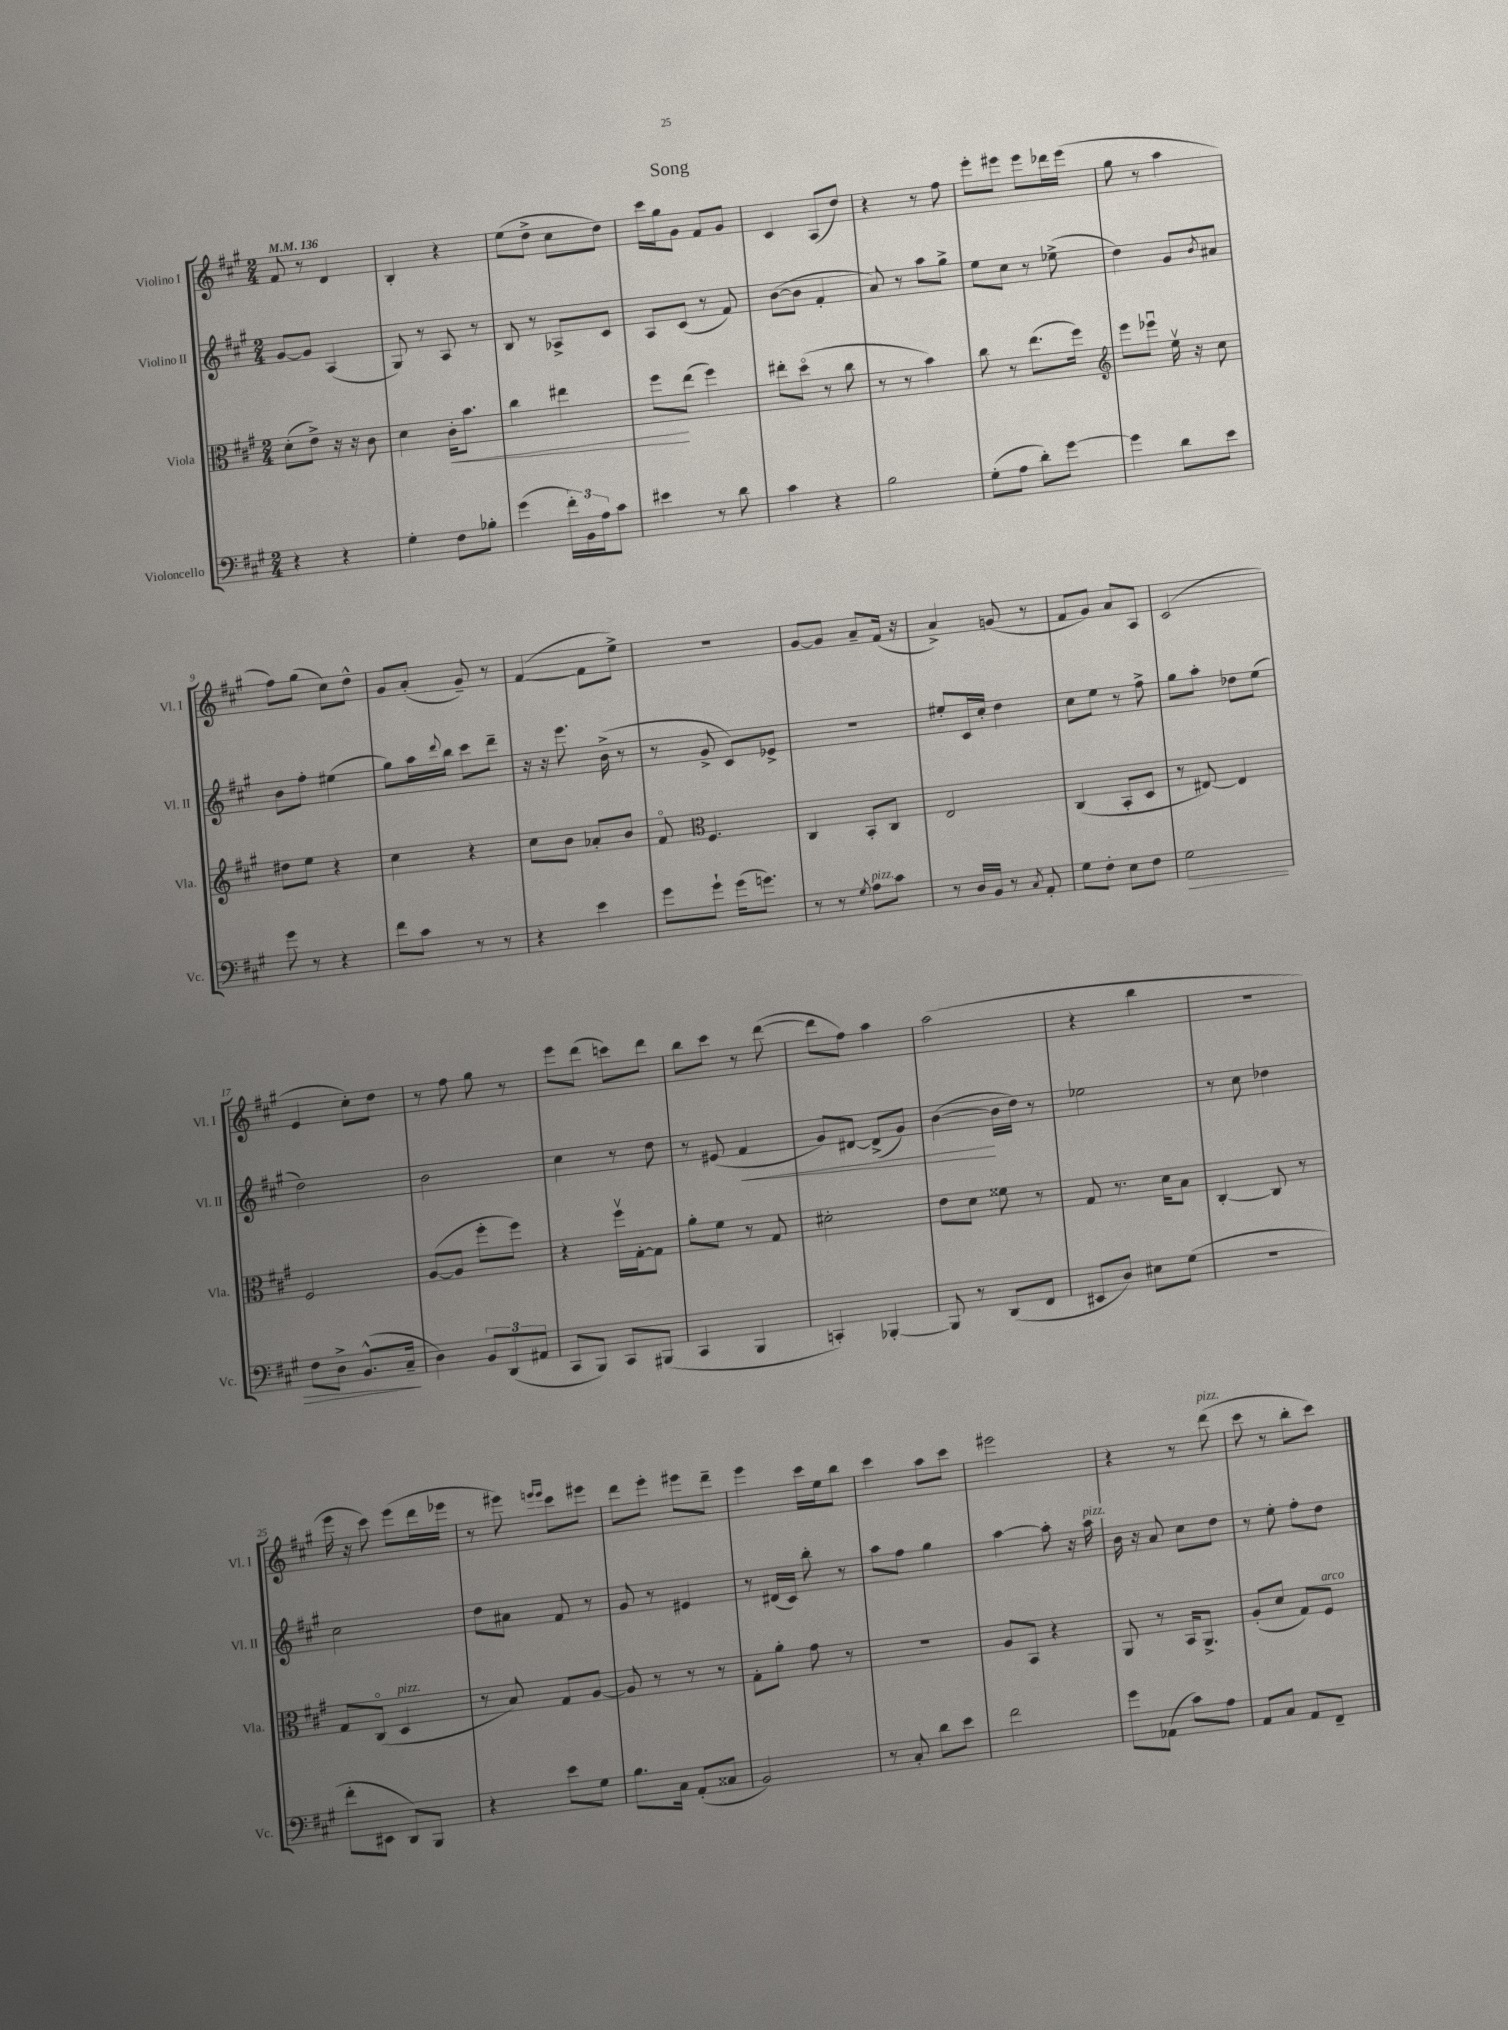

**kern	**dynam	**kern	**dynam	**kern	**dynam	**kern
*part4	*part4	*part3	*part3	*part2	*part2	*part1
*staff4	*staff4	*staff3	*staff3	*staff2	*staff2	*staff1
*I"Violoncello	*	*I"Viola	*	*I"Violino II	*	*I"Violino I
*I'Vc.	*	*I'Vla.	*	*I'Vl. II	*	*I'Vl. I
*clefF4	*	*clefC3	*	*clefG2	*	*clefG2
*k[f#c#g#]	*	*k[f#c#g#]	*	*k[f#c#g#]	*	*k[f#c#g#]
*M2/4	*	*M2/4	*	*M2/4	*	*M2/4
*MM136	*	*MM136	*	*MM136	*	*MM136
=1	=1	=1	=1	=1	=1	=1
4r	.	(8d'\L	.	[8g#/L	.	8f#/
.	.	8e^\J)	.	8g#/J]	.	8r
4r	.	16r	.	(4A/	.	4d/
.	.	16r	.	.	.	.
.	.	8c#\	.	.	.	.
=2	=2	=2	=2	=2	=2	=2
4G#'\	.	4d\	.	8G#/)	.	4B'/
.	.	.	.	8r	.	.
!	!	!	!LO:HP:b	!	!	!
8F#\L	.	16c#'\KL	<	8A/	.	4r
.	.	8.b\J	.	.	.	.
8B-X'\J	.	.	.	8r	.	.
=3	=3	=3	=3	=3	=3	=3
(4g#\	.	4cc#\	.	8B/	.	(8ee\L
.	.	.	.	8r	.	8dd^\J
24f#'\LL)	.	4ee#X\	.	8A-X^/L	.	8cc#\L
24BB\	.	.	.	.	.	.
24A\J	.	.	.	.	.	.
8c#\J	.	.	.	8c#/J	.	8dd\J)
=4	=4	=4	=4	=4	=4	=4
4e#X\	.	8ff#\L	.	8A/L	.	16ccc#\LL
.	.	.	.	.	.	16gg#\J
.	.	(8ee\J	[	(8c#/J	.	8g#\J
8r	.	4ff#\)	.	8r	.	8f#/L
8d\	.	.	.	8f#/)	.	8g#/J
=5	=5	=5	=5	=5	=5	=5
4c#\	.	8ee#X'\L	.	([8b\L	.	4c#/
.	.	(8dd\J	.	8b\J]	.	.
4r	.	8r	.	4f#'/	.	(8A/L
.	.	8cc#\	.	.	.	8dd/J)
=6	=6	=6	=6	=6	=6	=6
2B\	.	8r	.	8a/)	.	4r
.	.	8r	.	8r	.	.
.	.	4b\)	.	8aa\L	.	8r
.	.	.	.	8gg#^\J	.	8ff#\
=7	=7	=7	=7	=7	=7	=7
(8G#'\L	.	8cc#\	.	8ee\L	.	8eee'\L
8A\J	.	8r	.	8cc#\J	.	8eee#X\J
8d'\L)	.	(8.ee\L	.	8r	.	8eee#\L
[8g#\J	.	.	.	(8ee-X^\	.	16ddd-X\L
.	.	16ff#\Jk)	.	.	.	(16eee#\JJ
=8	=8	=8	=8	=8	=8	=8
*	*	*clefG2	*	*	*	*
4g#\]	.	8eee\L	.	4dd\)	.	8gg#\
.	.	8eee-Xu\J	.	.	.	8r
8d\L	.	16eev\	.	8g#/L	.	4aa\
.	.	16r	.	.	.	.
.	.	.	.	8qb/	.	.
8e\J	.	8cc#\	.	8a#X/J	.	.
!!LO:LB:g=z
=9	=9	=9	=9	=9	=9	=9
8g#\	.	8dd#X\L	.	8b\L	.	8ff#\L)
8r	.	8ee\J	.	8ff#'\J	.	(8gg#\J
4r	.	4r	.	(4ee#X\	.	8cc#\L)
.	.	.	.	.	.	8dd^^\J
=10	=10	=10	=10	=10	=10	=10
8f#\L	.	4cc#\	.	8gg#\L)	.	8g#/L
8c#\J	.	.	.	16aa\L	.	(8a'/J
.	.	.	.	8qqddd/	.	.
.	.	.	.	16bb\JJ	.	.
8r	.	4r	.	8ccc#\L	.	8g#~/)
8r	.	.	.	8ddd~\J	.	8r
=11	=11	=11	=11	=11	=11	=11
4r	.	8cc#\L	.	16r	.	([4f#/
.	.	.	.	16r	.	.
.	.	8b\J	.	8.eee\	.	.
4e\	.	8a-X'/L	.	.	.	8f#\L]
.	.	.	.	(16b^\	.	.
.	.	8b/J	.	8r	.	8ee^\J)
=12	=12	=12	=12	=12	=12	=12
8g#\L	.	8f#/	.	8r	.	2r
*	*	*clefC3	*	*	*	*
8g#`\J	.	4.F#/	.	8g#^/	.	.
(16g#\KL	.	.	.	8c#/L)	.	.
8.gn\J)	.	.	.	.	.	.
.	.	.	.	8e-X^/J	.	.
=13	=13	=13	=13	=13	=13	=13
8r	.	4C#/	.	2r	.	[8g#/L
8r	.	.	.	.	.	8g#/J]
8qG#/	.	.	.	.	.	.
!LO:TX:a:i:t=pizz.	!	!	!	!	!	!
8A\L	.	8BB'/L	.	.	.	8a~/L
8c#\J	.	8C#/J	.	.	.	(16f#/Jk
.	.	.	.	.	.	16r
=14	=14	=14	=14	=14	=14	=14
8r	.	2E/	.	8ee#X'/L	.	4a^/)
16D/LL	.	.	.	16c#/L	.	.
16BB/JJ	.	.	.	16cc#'/JJ	.	.
8r	.	.	.	4dd\	.	(8gn/
8qC#/	.	.	.	.	.	.
8AA'/	.	.	.	.	.	8r
=15	=15	=15	=15	=15	=15	=15
8G#\L	.	(4C#/	.	8cc#\L	.	8f#/L
8F#'\J	.	.	.	8ee\J	.	8g#/J)
8E\L	.	8BB'/L	.	8r	.	8a/L
8F#\J	.	8D/J	.	8ff#^\	.	8A/J
=16	=16	=16	=16	=16	=16	=16
!	!LO:HP:b	!	!	!	!	!
2G#\	>	8r	.	8gg#\L	.	(2c#/
.	.	[8E#X/)	.	8aa'\J	.	.
.	.	4E#/]	.	8dd-X\L	.	.
.	.	.	.	(8ee\J	.	.
!!LO:LB:g=z
=17	=17	=17	=17	=17	=17	=17
8F#\L	.	2F#/	.	2dd\)	.	4e/
8D^\J	.	.	.	.	.	.
(8.BB^^/L	.	.	.	.	.	8cc#'\L)
.	.	.	.	.	.	8dd\J
16C#~/Jk	.	.	.	.	.	.
.	]	.	.	.	.	.
=18	=18	=18	=18	=18	=18	=18
4D\)	.	([8A/L	.	2b\	.	8r
.	.	8A/J]	.	.	.	8ff#\
12BB/L	.	8ff#'\L	.	.	.	8gg#\
(12DD/	.	.	.	.	.	.
.	.	8ff#\J)	.	.	.	8r
12AA#X/J	.	.	.	.	.	.
=19	=19	=19	=19	=19	=19	=19
8CC#/L	.	4r	.	4cc#\	.	8eee\L
8BBB/J)	.	.	.	.	.	(8ddd\J
8CC#/L	.	16ff#v\LL	.	8r	.	8cccn\L)
.	.	[16G#'\J	.	.	.	.
(8BBB#X/J	.	8G#\J]	.	8dd\	.	8ddd\J
=20	=20	=20	=20	=20	=20	=20
4CC#/	.	8a'\L	.	8r	.	8bb\L
.	.	8f#\J	.	(8e#X/	.	8ccc#\J
!	!	!	!	!	!LO:HP:b	!
4BBB/	.	8r	.	4f#/	<	8r
.	.	8G#/	.	.	.	([8ddd\
=21	=21	=21	=21	=21	=21	=21
4CCn'/)	.	2d#X'\	.	8g#/L)	.	8ddd\L]
.	.	.	.	[8d#X/J	.	8ff#\J)
[4BBB-X'/	.	.	.	(8d#^/L]	.	4aa\
.	.	.	.	8g#/J)	.	.
=22	=22	=22	=22	=22	=22	=22
8BBB-/]	.	8e\L	.	([4b\	.	(2aa\
8r	.	8d\J	.	.	.	.
(8DD/L	.	8f##X\	.	16b\LL]	[	.
.	.	.	.	16dd\JJ)	.	.
8FF#/J	.	8r	.	8r	.	.
=23	=23	=23	=23	=23	=23	=23
8EE#X/L	.	8G#/	.	2ee-X\	.	4r
8D/J)	.	8.r	.	.	.	.
8E#X\L	.	.	.	.	.	4bb\
.	.	16d\KL	.	.	.	.
(8G#\J	.	8B\J	.	.	.	.
=24	=24	=24	=24	=24	=24	=24
2r	.	[4C#'/	.	8r	.	2r
.	.	.	.	8cc#\	.	.
.	.	8C#/]	.	4dd-X\	.	.
.	.	8r	.	.	.	.
!!LO:LB:g=z
=25	=25	=25	=25	=25	=25	=25
8f#'\L	.	8G#/L	.	2cc#\	.	16eee\
.	.	.	.	.	.	16r
8EE#X\J	.	(8C#/J	.	.	.	8ccc#\)
!	!	!LO:TX:a:i:t=pizz.	!	!	!	!
8DD/L)	.	4D/	.	.	.	(8eee\L
8BBB/J	.	.	.	.	.	16ddd\L
.	.	.	.	.	.	16eee-X\JJ
=26	=26	=26	=26	=26	=26	=26
4r	.	8r	.	8dd\L	.	8r
.	.	8B/)	.	8a#X\J	.	8eee#X\)
.	.	.	.	.	.	16qqeeen/LL
.	.	.	.	.	.	16qqeee/JJ
8e\L	.	8G#/L	.	8f#/	.	8ccc#\L
8G#\J	.	[8A/J	.	8r	.	8eee#X\J
=27	=27	=27	=27	=27	=27	=27
8.B\L	.	8A/]	.	8g#/	.	8ddd\L
.	.	8r	.	8r	.	8eee'\J
16C#\Jk	.	.	.	.	.	.
(8AA'/L	.	8r	.	4e#X/	.	8eee#X\L
8C##X/J	.	8r	.	.	.	8ddd~\J
=28	=28	=28	=28	=28	=28	=28
2BB/)	.	8G#'\L	.	8r	.	4eee\
.	.	8a'\J	.	(16d#X/LL	.	.
.	.	.	.	16c#/JJ)	.	.
.	.	8g#\	.	8bb'\	.	16ccc#\LL
.	.	.	.	.	.	16ee\J
.	.	8r	.	8r	.	8bb\J
=29	=29	=29	=29	=29	=29	=29
8r	.	2r	.	8aa\L	.	4ccc#\
8C#'/	.	.	.	8ff#\J	.	.
8d\L	.	.	.	4gg#\	.	8aa\L
8e\J	.	.	.	.	.	8ccc#\J
=30	=30	=30	=30	=30	=30	=30
2f#\	.	8A/L	.	[4aa\	.	2eee#X\
.	.	8BB/J	.	.	.	.
.	.	4r	.	8aa'\]	.	.
.	.	.	.	16r	.	.
!	!	!	!	!LO:TX:a:i:t=pizz.	!	!
.	.	.	.	16aa\	.	.
=31	=31	=31	=31	=31	=31	=31
8g#\L	.	8AA/	.	16b\	.	4r
.	.	.	.	16r	.	.
(8AA-X\J	.	8r	.	8a/	.	.
8c#\L)	.	16BB/KL	.	8cc#\L	.	8r
.	.	8.AA^/J	.	.	.	.
!	!	!	!	!	!	!LO:TX:a:i:t=pizz.
8A\J	.	.	.	8dd\J	.	(8ddd\
=32	=32	=32	=32	=32	=32	=32
8AA/L	.	(8A'/L	.	8r	.	8ccc#\
8C#/J	.	8d/J	.	8ee'\	.	8r
8AA/L	.	8G#/L)	.	8ff#'\L	.	8bb'\L
!	!	!LO:TX:a:i:t=arco	!	!	!	!
8FF#~/J	.	8F#/J	.	8dd\J	.	8ccc#\J)
==	==	==	==	==	==	==
*-	*-	*-	*-	*-	*-	*-
